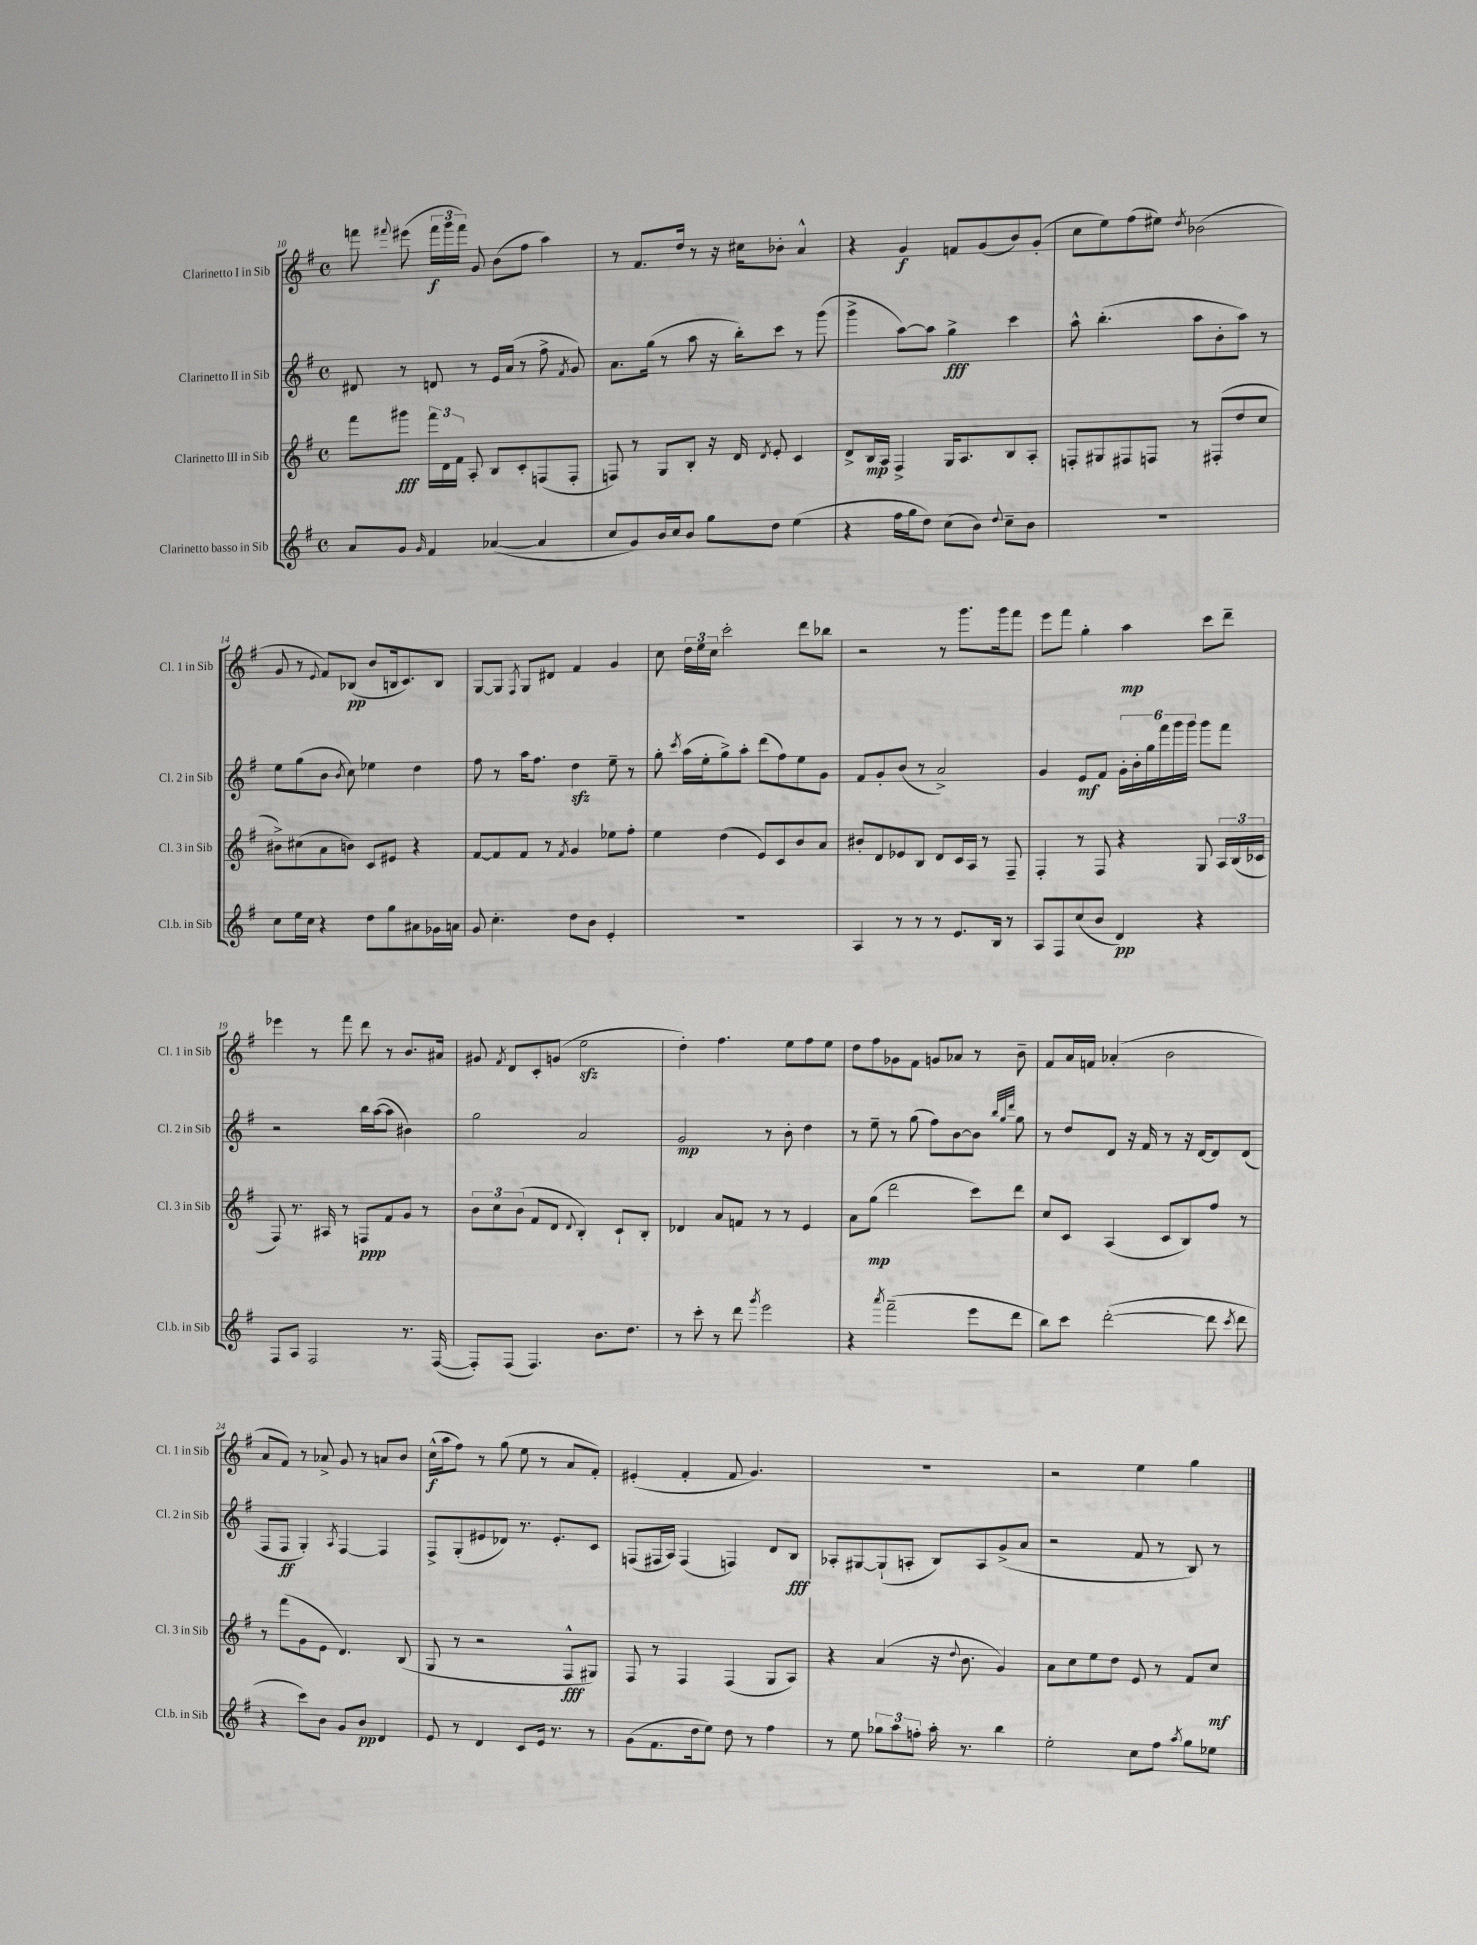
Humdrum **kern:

**kern	**dynam	**kern	**dynam	**kern	**dynam	**kern	**dynam
*part4	*part4	*part3	*part3	*part2	*part2	*part1	*part1
*staff4	*staff4	*staff3	*staff3	*staff2	*staff2	*staff1	*staff1
*I"Clarinetto basso in Sib	*	*I"Clarinetto III in Sib	*	*I"Clarinetto II in Sib	*	*I"Clarinetto I in Sib	*
*I'Cl.b. in Sib	*	*I'Cl. 3 in Sib	*	*I'Cl. 2 in Sib	*	*I'Cl. 1 in Sib	*
*clefG2	*	*clefG2	*	*clefG2	*	*clefG2	*
*k[f#]	*	*k[f#]	*	*k[f#]	*	*k[f#]	*
*M4/4	*	*M4/4	*	*M4/4	*	*M4/4	*
*met(c)	*	*met(c)	*	*met(c)	*	*met(c)	*
=10	=10	=10	=10	=10	=10	=10	=10
8a/L	.	8fff#\L	.	8d#X/	.	8fffn\	.
.	.	.	.	.	.	8qqfff#X/	.
8g/J	.	8ggg#X\J	fff	8r	.	(8eee#X\	.
16qqg/	.	.	.	.	.	.	.
4f#/	.	24fff#\LL	.	8dn/	.	24fff#\LL	f
.	.	24d\	.	.	.	24ggg\	.
.	.	24f#\JJ	.	.	.	24fff#\JJ)	.
.	.	8A'/	.	8r	.	8g/	.
([4a-X/	.	8B/L	.	16e/LL	.	(8b\L	.
.	.	.	.	(16a/JJ	.	.	.
.	.	8c'/	.	8r	.	8ff#\J	.
4a-/]	.	(8Fn/	.	8ff#^\	.	4aa\)	.
.	.	.	.	8qf#/	.	.	.
.	.	8F'/J	.	8g/)	.	.	.
=11	=11	=11	=11	=11	=11	=11	=11
8cc/L	.	8Fn/)	.	8.a\L	.	8r	.
8g/)	.	8r	.	.	.	8.f#/L	.
.	.	.	.	(16gg\Jk	.	.	.
16b/L	.	8G/L	.	8r	.	.	.
16cc/J	.	.	.	.	.	16dd/Jk	.
8b/J	.	8B'/J	.	8aa\	.	8r	.
8gg\L	.	16r	.	16r	.	16r	.
.	.	16d/	.	16bb'\KL)	.	16cc#X\KL	.
.	.	8qd/	.	.	.	.	.
8dd\J	.	8e'/	.	8ccc\J	.	8b-X'\J	.
(4ee\	.	4c/	.	8r	.	4a^^/	.
.	.	.	.	(8ggg\	.	.	.
=12	=12	=12	=12	=12	=12	=12	=12
4r	.	8d^/L	.	4ggg^\	.	4r	.
.	.	16B/L	mp	.	.	.	.
.	.	16A/JJ	.	.	.	.	.
16ff#\LL	.	4F#^/	.	[8aa\L)	.	4g/	f
16gg\J	.	.	.	.	.	.	.
8dd\J)	.	.	.	8aa\J]	.	.	.
(8cc\L	.	16G/KL	.	4gg^\	fff	8fn/L	.
.	.	8.A/	.	.	.	.	.
8b\J)	.	.	.	.	.	(8g/	.
8qqdd/	.	.	.	.	.	.	.
8cc~\L	.	8B/	.	4ccc\	.	8b/)	.
8b\J	.	8A'/J	.	.	.	(8g'/J	.
=13	=13	=13	=13	=13	=13	=13	=13
1r	.	8Fn'/L	.	8aa^^\	.	8cc\L	.
.	.	8G#X/	.	(4.bb'\	.	8ee\)	.
.	.	8F#X/	.	.	.	(8ff#\	.
.	.	8Fn/J	.	.	.	8ee#X\J)	.
.	.	.	.	.	.	8qdd/	.
.	.	8r	.	8aa\L	.	(2b-X\	.
.	.	(8F#X'/L	.	8b'\	.	.	.
.	.	8dd/	.	8aa\J)	.	.	.
.	.	8cc/J	.	8r	.	.	.
!!LO:LB:g=z
=14	=14	=14	=14	=14	=14	=14	=14
8cc\L	.	8b#X^\L)	.	8ee\L	.	8g/	.
16ee\L	.	(8cc#X\	.	(8gg\	.	8r	.
16cc\JJ	.	.	.	.	.	.	.
.	.	.	.	.	.	8qqe/	.
4r	.	8a\	.	8b\J	.	8f#/L)	.
.	.	.	.	8qb/	.	.	.
.	.	8bn\J)	.	8cc\)	.	(8B-X/J	pp
8dd\L	.	8c/L	.	4ee-X\	.	8b/L	.
8gg\	.	8e#X/J	.	.	.	16Bn/k	.
.	.	.	.	.	.	8.c/)	.
8a#X\	.	4r	.	4dd\	.	.	.
16g-X\L	.	.	.	.	.	8B/J	.
16an\JJ	.	.	.	.	.	.	.
=15	=15	=15	=15	=15	=15	=15	=15
8g/	.	[8f#/L	.	8ff#\	.	[8G/L	.
4.cc'\	.	8f#/]	.	8r	.	8G/J]	.
.	.	.	.	.	.	8qF#/	.
.	.	8f#/J	.	16aa\KL	.	8G/L	.
.	.	.	.	8.ff#\J	.	.	.
.	.	8r	.	.	.	8d#X/J	.
.	.	8qf#/	.	.	.	.	.
8dd\L	.	4g/	.	4ddzz\	.	4f#/	.
8b\J	.	.	.	.	.	.	.
4e'/	.	8ee-X\L	.	8ee~\	.	4g/	.
.	.	8ff#'\J	.	8r	.	.	.
=16	=16	=16	=16	=16	=16	=16	=16
1r	.	4ee\	.	8gg'\	.	8cc\	.
.	.	.	.	8qccc/	.	.	.
.	.	.	.	(16aa\LL	.	24dd\LL	.
.	.	.	.	.	.	24ee\	.
.	.	.	.	16ee'\J	.	.	.
.	.	.	.	.	.	24cc\JJ	.
.	.	(4dd\	.	8gg^\)	.	2ccc'\	.
.	.	.	.	8aa'\J	.	.	.
.	.	8e/L)	.	(8ddd\L	.	.	.
.	.	8c/	.	8ff#\)	.	.	.
.	.	8b/	.	8ee\	.	8ddd\L	.
.	.	8a/J	.	8g\J	.	8bb-X\J	.
=17	=17	=17	=17	=17	=17	=17	=17
4A/	.	8b#X'/L	.	8f#/L	.	2r	.
.	.	8d/	.	8g'/	.	.	.
8r	.	8e-X/	.	(8b/J	.	.	.
8r	.	8B/J	.	8r	.	.	.
8r	.	8d/L	.	2a^/)	.	8r	.
8.e/L	.	16c/L	.	.	.	8.ggg\L	.
.	.	16A/JJ	.	.	.	.	.
.	.	8r	.	.	.	.	.
16B/Jk	.	.	.	.	.	16ggg\k	.
8r	.	8F#~/	.	.	.	8fff#\J	.
=18	=18	=18	=18	=18	=18	=18	=18
8A/L	.	4F#'/	.	4g/	.	8eee\L	.
8F#/	.	.	.	.	.	8fff#\J	.
(8cc/	.	8r	.	8e/L	mf	4gg'\	.
8b/J	.	8F#/	.	8f#/J	.	.	.
4d/)	pp	4r	.	24g'\LL	.	4aa\	mp
.	.	.	.	24b'\	.	.	.
.	.	.	.	24gg\	.	.	.
.	.	.	.	24fff#\	.	.	.
.	.	.	.	24ggg\	.	.	.
.	.	.	.	24ggg\JJ	.	.	.
4r	.	8G/	.	8ggg\L	.	8ccc\L	.
.	.	24A/LL	.	8fff#\J	.	8ddd~\J	.
.	.	(24B/	.	.	.	.	.
.	.	24c-X/JJ	.	.	.	.	.
!!LO:LB:g=z
=19	=19	=19	=19	=19	=19	=19	=19
8F#/L	.	8F#/)	.	2r	.	4eee-X\	.
8A/J	.	8.r	.	.	.	.	.
2F#/	.	.	.	.	.	8r	.
.	.	16A#X/	.	.	.	.	.
.	.	8r	.	.	.	8fff#\	.
.	.	8Fn/L	ppp	16bb\LL	.	8ddd\	.
.	.	.	.	([16aa\J	.	.	.
.	.	8f#/	.	8aa\J]	.	8r	.
8.r	.	8g/J	.	4b#X\)	.	8.b/L	.
.	.	8r	.	.	.	.	.
([16F#/	.	.	.	.	.	16a#X/Jk	.
=20	=20	=20	=20	=20	=20	=20	=20
8F#'/L])	.	12b\L	.	2gg\	.	8g#X/	.
.	.	12cc\	.	.	.	.	.
.	.	.	.	.	.	8qf#/	.
(8F#/J	.	.	.	.	.	8d/L	.
.	.	(12b\J	.	.	.	.	.
4.F#/)	.	8f#/L	.	.	.	8c'/	.
.	.	8d/J	.	.	.	(8gn/J	.
.	.	8qqd/	.	.	.	.	.
.	.	4B'/)	.	2a/	.	2eezz\	.
8.b\L	.	.	.	.	.	.	.
.	.	8c`/L	.	.	.	.	.
8.dd\J	.	.	.	.	.	.	.
.	.	8B'/J	.	.	.	.	.
=21	=21	=21	=21	=21	=21	=21	=21
8r	.	4d-X/	.	2g/	mp	4dd'\)	.
8ccc'\	.	.	.	.	.	.	.
8r	.	8a/L	.	.	.	4.ff#\	.
8ddd\	.	8fn/J	.	.	.	.	.
8qggg/	.	.	.	.	.	.	.
2eee\	.	8r	.	8r	.	.	.
.	.	8r	.	8b'\	.	8ee\L	.
.	.	4e/	.	4dd\	.	8ff#\	.
.	.	.	.	.	.	8ee\J	.
=22	=22	=22	=22	=22	=22	=22	=22
4r	.	8a\L	.	8r	.	8dd\L	.
.	.	(8gg\J	mp	8ee~\	.	8ff#\	.
8qaaa/	.	.	.	.	.	.	.
(2fff#~\	.	2ddd\	.	8r	.	8g-X\	.
.	.	.	.	(8gg\	.	8f#\J	.
.	.	.	.	8ff#\L)	.	8gn/L	.
.	.	.	.	[8b\	.	8a-X/J	.
8eee\L	.	8ccc\L)	.	8b\J]	.	8r	.
.	.	.	.	32qqbb/LLL	.	.	.
.	.	.	.	32qqgg/	.	.	.
.	.	.	.	32qqddd/JJJ	.	.	.
8ddd\J	.	8ddd\J	.	8gg\	.	8b~\	.
=23	=23	=23	=23	=23	=23	=23	=23
8bb\L)	.	8cc/L	.	8r	.	8f#/L	.
8ccc\J	.	8c/J	.	8dd/L	.	16a/L	.
.	.	.	.	.	.	16fn/JJ	.
([2ddd'\	.	(4A/	.	8d/J	.	(4a-X'/	.
.	.	.	.	16r	.	.	.
.	.	.	.	16f#/	.	.	.
.	.	8c/L	.	8r	.	2b\	.
.	.	8B/)	.	16r	.	.	.
.	.	.	.	[16d/KL	.	.	.
8ddd\]	.	8ff#/J	.	8d/]	.	.	.
8qccc/	.	.	.	.	.	.	.
8ddd\	.	8r	.	(8d/J	.	.	.
!!LO:LB:g=z
=24	=24	=24	=24	=24	=24	=24	=24
4r	.	8r	.	8F#/L	.	8a/L	.
.	.	(8fff#\L	.	8F#/J	ff	8f#/J)	.
8ccc\L)	.	8g\	.	4G'/)	.	8r	.
8b\J	.	8e\J	.	.	.	8a-X^/	.
.	.	.	.	8qA/	.	.	.
8g/L	.	4.d/)	.	[4F#/	.	8g/	.
8b/J	pp	.	.	.	.	8r	.
4d/	.	.	.	4F#/]	.	8an/L	.
.	.	(8B/	.	.	.	8b/J	.
=25	=25	=25	=25	=25	=25	=25	=25
8e/	.	8G/	.	8F#^/L	.	(16cc^^\LL	f
.	.	.	.	.	.	16aa\J	.
8r	.	8r	.	(8G'/	.	8ff#\J)	.
4d/	.	2r	.	8e#X/	.	8r	.
.	.	.	.	8d-X/J)	.	(8gg\	.
8c/L	.	.	.	8.r	.	8ee\	.
16e/Jk	.	.	.	.	.	8r	.
8.r	.	.	.	8.e#'/L	.	.	.
.	.	8F#^^/L	fff	.	.	8a/L	.
8r	.	8G#X/J)	.	8c/J	.	8f#'/J)	.
=26	=26	=26	=26	=26	=26	=26	=26
(8g\L	.	8F#/	.	(8Fn/L	.	(4e#X'/	.
8.f#\	.	8r	.	16F#X/L	.	.	.
.	.	.	.	16A/JJ)	.	.	.
.	.	4F#/	.	(4F#/	.	4f#'/	.
16dd\k	.	.	.	.	.	.	.
8ee\J)	.	.	.	.	.	.	.
8dd\	.	(4F#/	.	4Fn/)	.	8f#/	.
8r	.	.	.	.	.	4.g/)	.
4ff#\	.	8G/L	.	8d/L	.	.	.
.	.	8A/J)	.	8B/J	fff	.	.
=27	=27	=27	=27	=27	=27	=27	=27
8r	.	4r	.	8A-X'/L	.	1r	.
8ee\	.	.	.	[8G#X/	.	.	.
12gg-X\L	.	(4a/	.	(8G#`/]	.	.	.
12aa\	.	.	.	.	.	.	.
.	.	.	.	8An'/J	.	.	.
12ffn'\J	.	.	.	.	.	.	.
16aa'\	.	16r	.	8B/L)	.	.	.
.	.	8qqdd/	.	.	.	.	.
8.r	.	8.b\	.	.	.	.	.
.	.	.	.	8A/	.	.	.
4bb\	.	4g/)	.	(8g^/	.	.	.
.	.	.	.	8a/J	.	.	.
=28	=28	=28	=28	=28	=28	=28	=28
2ee'\	.	8a\L	.	2r	.	2r	.
.	.	8cc\	.	.	.	.	.
.	.	8ee\	.	.	.	.	.
.	.	8dd\J	.	.	.	.	.
8cc\L	.	8e/	.	8f#/	.	4ee\	.
8ff#\J	.	8r	.	8r	.	.	.
8qaa/	.	.	.	.	.	.	.
8gg\L	.	8f#/L	.	8B/)	.	4gg\	.
8ee-X\J	.	8cc/J	mf	8r	.	.	.
==	==	==	==	==	==	==	==
*-	*-	*-	*-	*-	*-	*-	*-
